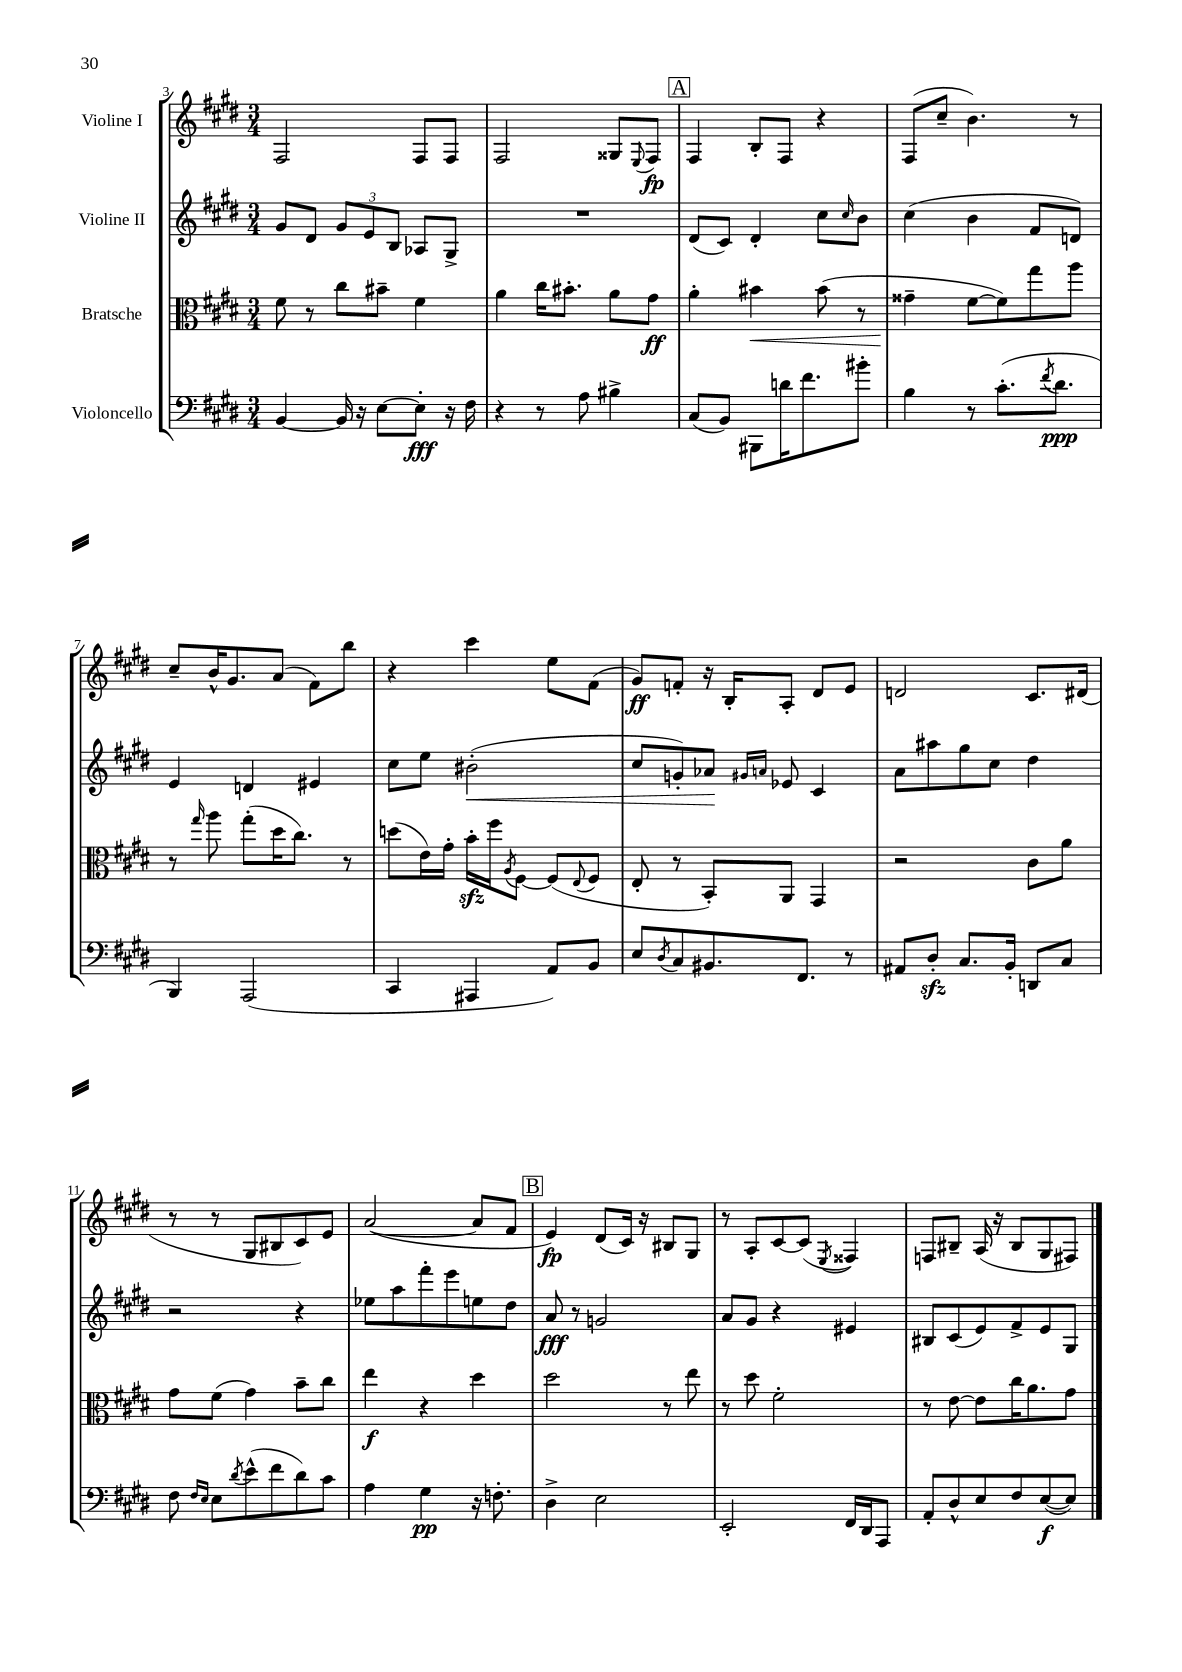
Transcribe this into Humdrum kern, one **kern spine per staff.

**kern	**dynam	**kern	**dynam	**kern	**dynam	**kern	**dynam
*part4	*part4	*part3	*part3	*part2	*part2	*part1	*part1
*staff4	*staff4	*staff3	*staff3	*staff2	*staff2	*staff1	*staff1
*I"Violoncello	*	*I"Bratsche	*	*I"Violine II	*	*I"Violine I	*
*clefF4	*	*clefC3	*	*clefG2	*	*clefG2	*
*k[f#c#g#d#]	*	*k[f#c#g#d#]	*	*k[f#c#g#d#]	*	*k[f#c#g#d#]	*
*M3/4	*	*M3/4	*	*M3/4	*	*M3/4	*
=3	=3	=3	=3	=3	=3	=3	=3
[4BB/	.	8f#\	.	8g#/L	.	2F#/	.
.	.	8r	.	8d#/J	.	.	.
16BB/]	.	8cc#\L	.	12g#/L	.	.	.
16r	.	.	.	.	.	.	.
.	.	.	.	12e/	.	.	.
[8E\L	.	8b#X~\J	.	.	.	.	.
.	.	.	.	12B/J	.	.	.
8E'\J]	fff	4f#\	.	8A-X/L	.	8F#/L	.
16r	.	.	.	8G#^/J	.	8F#/J	.
16F#\	.	.	.	.	.	.	.
=4	=4	=4	=4	=4	=4	=4	=4
4r	.	4a\	.	2.r	.	2F#/	.
8r	.	16cc#\KL	.	.	.	.	.
.	.	8.b#X'\J	.	.	.	.	.
8A\	.	.	.	.	.	.	.
4B#X^\	.	8a\L	.	.	.	8G##X/L	.
.	.	.	.	.	.	8qqE/	.
.	.	8g#\J	ff	.	.	8F#/J	fp
!!LO:REH:place=s1:t=A
=5	=5	=5	=5	=5	=5	=5	=5
(8C#/L	.	4a'\	.	(8d#/L	.	4F#/	.
8BB/J)	.	.	.	8c#/J)	.	.	.
!	!	!	!LO:HP:b	!	!	!	!
8BBB#X\L	.	4b#X\	<	4d#'/	.	8B'/L	.
16dn\K	.	.	.	.	.	8F#/J	.
8.f#\	.	.	.	.	.	.	.
.	.	(8b#\	.	8cc#\L	.	4r	.
.	.	.	.	16qqcc#/	.	.	.
8b#X'\J	.	8r	.	8b\J	.	.	.
=6	=6	=6	=6	=6	=6	=6	=6
4B\	.	4g##X~\	.	(4cc#\	.	(8F#/L	.
.	.	.	.	.	.	8cc#~/J	.
8r	.	[8f#\L	[	4b\	.	4.b\)	.
(8.c#'\L	.	8f#\])	.	.	.	.	.
.	.	8gg#\	.	8f#/L	.	.	.
8qf#/	.	.	.	.	.	.	.
8.d#\J	ppp	.	.	.	.	.	.
.	.	8aa\J	.	8dn/J)	.	8r	.
!!LO:LB:g=z
=7	=7	=7	=7	=7	=7	=7	=7
4BBB/)	.	8r	.	4e/	.	8cc#~/L	.
.	.	16qqgg#/	.	.	.	.	.
.	.	8aa\	.	.	.	16b^^/K	.
.	.	.	.	.	.	8.g#/	.
(2AAA/	.	(8gg#'\L	.	4dn/	.	.	.
.	.	16dd#\K	.	.	.	(8a/J	.
.	.	8.cc#\J)	.	.	.	.	.
.	.	.	.	4e#X/	.	8f#\L)	.
.	.	8r	.	.	.	8bb\J	.
=8	=8	=8	=8	=8	=8	=8	=8
4CC#/	.	(8ddn\L	.	8cc#\L	.	4r	.
.	.	16e\L)	.	8ee\J	.	.	.
.	.	16g#'\JJ	.	.	.	.	.
!	!	!	!	!	!LO:HP:b	!	!
4AAA#X/	.	16bzz'\LL	.	(2b#X'\	<	4ccc#\	.
.	.	16ff#\J	.	.	.	.	.
.	.	8qA/	.	.	.	.	.
.	.	[8F#\J	.	.	.	.	.
8AA/L)	.	(8F#/L]	.	.	.	8ee\L	.
.	.	8qqE/	.	.	.	.	.
8BB/J	.	8F#/J	.	.	.	(8f#\J	.
=9	=9	=9	=9	=9	=9	=9	=9
8E/L	.	8E'/	.	8cc#/L	.	8g#/L)	ff
8qD#/	.	.	.	.	.	.	.
8C#/	.	8r	.	8gn'/)	.	8fn'/J	.
8.BB#X/	.	8BB'/L)	.	8a-X/J	.	16r	.
.	.	.	.	.	.	16B'/KL	.
.	.	.	.	16qqg#X/LL	.	.	.
.	.	.	.	16qqan/JJ	.	.	.
.	.	8AA/J	.	8e-X/	[	8A'/J	.
8.FF#/J	.	.	.	.	.	.	.
.	.	4GG#/	.	4c#/	.	8d#/L	.
8r	.	.	.	.	.	8e/J	.
=10	=10	=10	=10	=10	=10	=10	=10
8AA#X/L	.	2r	.	8a\L	.	2dn/	.
8D#zz'/J	.	.	.	8aa#X\	.	.	.
8.C#/L	.	.	.	8gg#\	.	.	.
.	.	.	.	8cc#\J	.	.	.
16BB'/Jk	.	.	.	.	.	.	.
8DDn/L	.	8c#\L	.	4dd#\	.	8.c#/L	.
8C#/J	.	8a\J	.	.	.	.	.
.	.	.	.	.	.	(16d#X/Jk	.
!!LO:LB:g=z
=11	=11	=11	=11	=11	=11	=11	=11
8F#\	.	8g#\L	.	2r	.	8r	.
16qqF#/LL	.	.	.	.	.	.	.
16qqE/JJ	.	.	.	.	.	.	.
8E\L	.	(8f#\J	.	.	.	8r	.
8qd#/	.	.	.	.	.	.	.
(8e^^\	.	4g#\)	.	.	.	8G#/L	.
8f#\	.	.	.	.	.	8B#X/	.
8d#\)	.	8b~\L	.	4r	.	8c#/)	.
8c#\J	.	8cc#\J	.	.	.	8e/J	.
=12	=12	=12	=12	=12	=12	=12	=12
4A\	.	4ee\	f	8ee-X\L	.	([2a/	.
.	.	.	.	8aa\	.	.	.
4G#\	pp	4r	.	8fff#'\	.	.	.
.	.	.	.	8eee\	.	.	.
16r	.	4dd#\	.	8een\	.	8a/L]	.
8.Fn'\	.	.	.	.	.	.	.
.	.	.	.	8dd#\J	.	8f#/J	.
!!LO:REH:place=s1:t=B
=13	=13	=13	=13	=13	=13	=13	=13
4D#^\	.	2dd#\	.	8a/	fff	4e/)	fp
.	.	.	.	8r	.	.	.
2E\	.	.	.	2gn/	.	(8d#/L	.
.	.	.	.	.	.	16c#/Jk)	.
.	.	.	.	.	.	16r	.
.	.	8r	.	.	.	8B#X/L	.
.	.	8ee\	.	.	.	8G#/J	.
=14	=14	=14	=14	=14	=14	=14	=14
2EE'/	.	8r	.	8a/L	.	8r	.
.	.	8dd#\	.	8g#/J	.	8A'/L	.
.	.	2f#'\	.	4r	.	[8c#/	.
.	.	.	.	.	.	(8c#/J]	.
.	.	.	.	.	.	8qE/	.
16FF#/LL	.	.	.	4e#X/	.	4F##X/)	.
16DD#/J	.	.	.	.	.	.	.
8AAA/J	.	.	.	.	.	.	.
=15	=15	=15	=15	=15	=15	=15	=15
8AA'/L	.	8r	.	8B#X/L	.	8Fn/L	.
8D#^^/	.	[8e\	.	(8c#/	.	8B#X~/J	.
8E/	.	8e\L]	.	8e/)	.	(16A/	.
.	.	.	.	.	.	16r	.
8F#/	.	16cc#\K	.	8f#^/	.	8B#/L	.
.	.	8.a\	.	.	.	.	.
([8E/	f	.	.	8e/	.	8G#/	.
8E/J])	.	8g#\J	.	8G#/J	.	8F#X/J)	.
==	==	==	==	==	==	==	==
*-	*-	*-	*-	*-	*-	*-	*-
